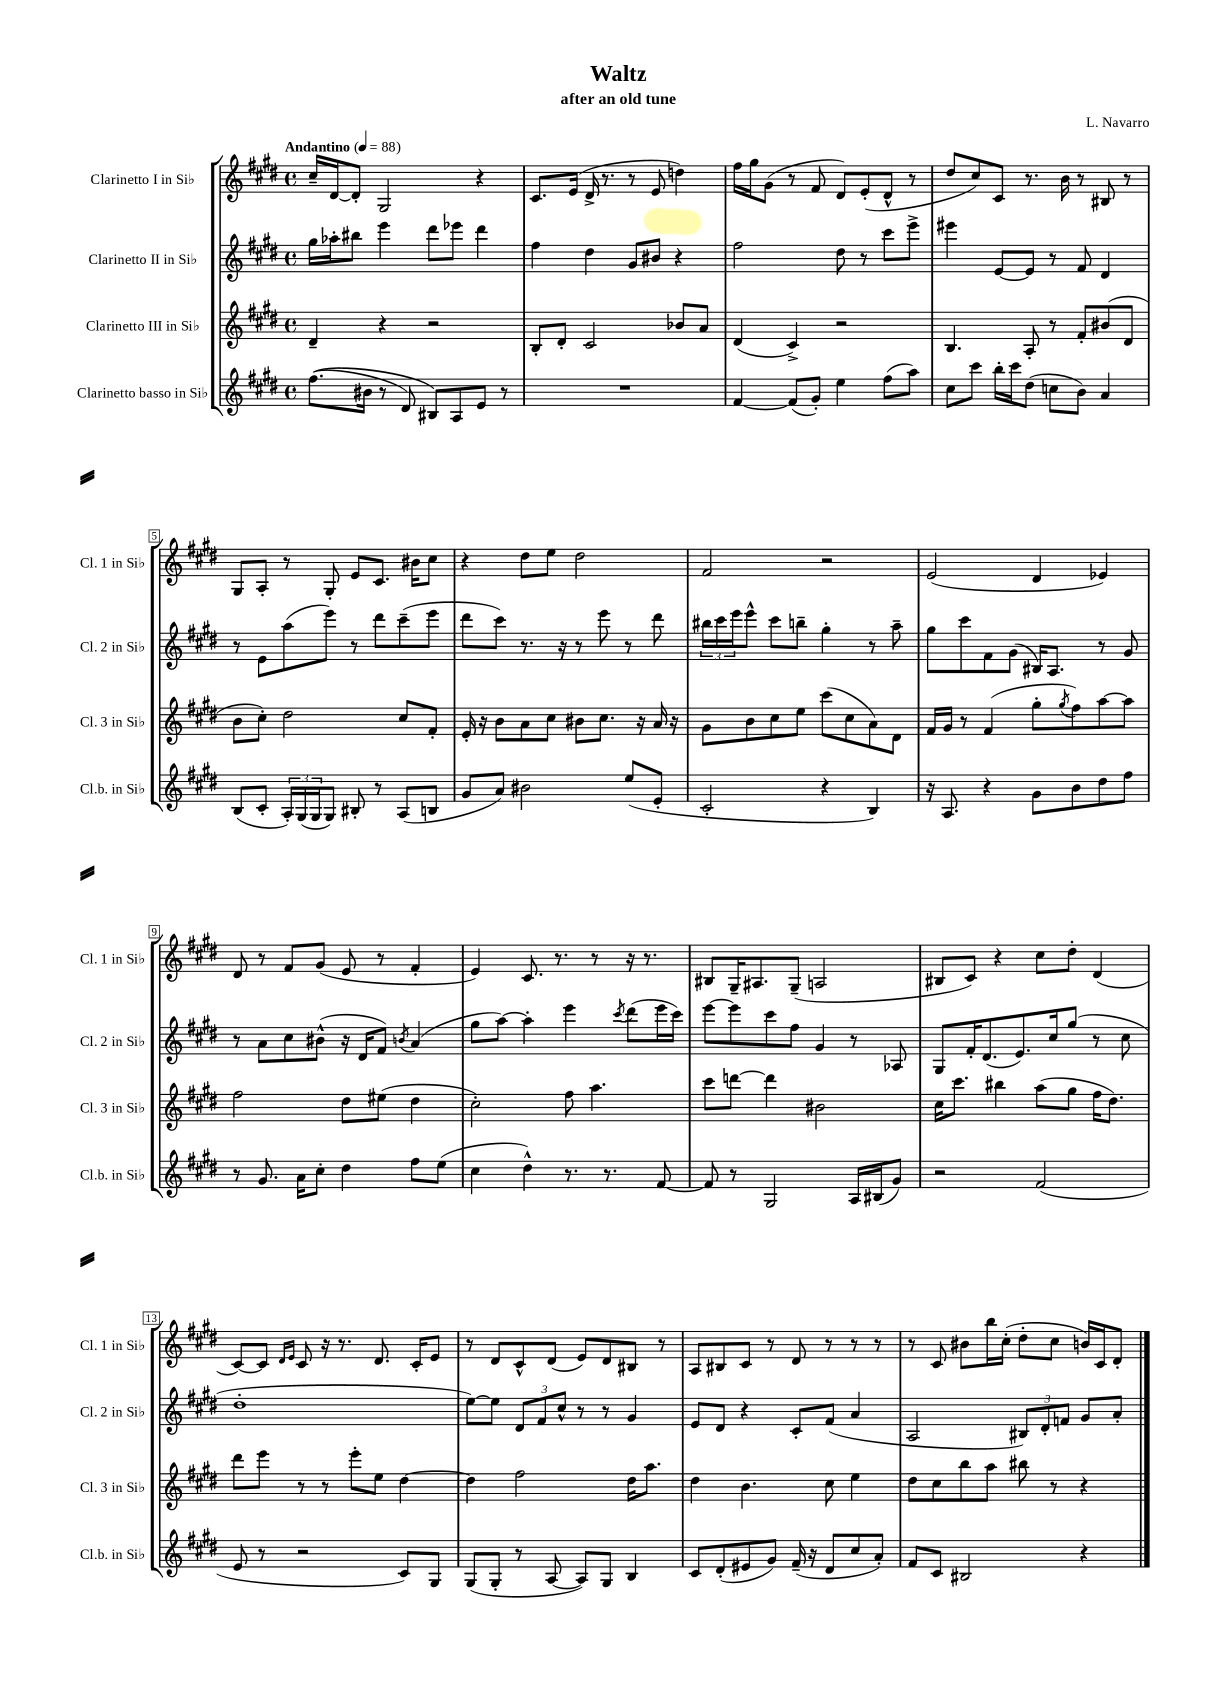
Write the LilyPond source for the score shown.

\header { title = "Waltz" composer = "L. Navarro" subtitle = "after an old tune" }
<<
\new StaffGroup <<
\new Staff = "s0" \with { instrumentName = "Clarinetto I in Sib" shortInstrumentName = "Cl. 1 in Sib" } {
    \clef treble \key e \major \defaultTimeSignature \time 4/4 \tempo "Andantino" 4 = 88
    cis''16-- dis'16~ dis'8-. gis2 r4 |
    cis'8. e'16( dis'16-> r8. r8 e'8 d''4) |
    fis''16 gis''16 gis'8( r8 fis'8 dis'8) e'8-.( dis'8-^ r8 |
    dis''8 cis''8) cis'8 r8. b'16 r8 bis8 r8 |
    gis8 a8-. r8 gis8-. e'8 cis'8. bis'16 cis''8 |
    r4 dis''8 e''8 dis''2 |
    fis'2 r2 |
    e'2( dis'4 ees'4) |
    dis'8 r8 fis'8 gis'8( e'8 r8 fis'4-. |
    e'4) cis'8. r8. r8 r16 r8. |
    bis8 gis16-- ais8. gis8--( a2 |
    bis8 cis'8) r4 cis''8 dis''8-. dis'4( |
    cis'8~) cis'8 \grace { dis'16 e'16 } cis'8 r16 r8. dis'8. cis'16-. e'8 |
    r8 dis'8 cis'8-^ dis'8( e'8) dis'8 bis8 r8 |
    a8 bis8 cis'8 r8 dis'8 r8 r8 r8 |
    r8 cis'8 bis'8 b''16 cis''16-.( dis''8-. cis''8 b'16) cis'16 dis'8-. \bar "|." |
}
\new Staff = "s1" \with { instrumentName = "Clarinetto II in Sib" shortInstrumentName = "Cl. 2 in Sib" } {
    \clef treble \key e \major \defaultTimeSignature \time 4/4
    gis''16 aes''16-. bis''8 e'''4 dis'''8 ees'''8 dis'''4 |
    fis''4 dis''4 gis'8 bis'8 r4 |
    fis''2 dis''8 r8 cis'''8 e'''8-> |
    eis'''4 e'8~ e'8 r8 fis'8 dis'4 |
    r8 e'8 a''8( e'''8) r8 dis'''8 cis'''8--( e'''8 |
    dis'''8 cis'''8) r8. r16 r8 e'''8 r8 dis'''8 |
    \tuplet 3/2 { bis''16 cis'''16 e'''16 } e'''8-^ cis'''8 b''8-- gis''4-. r8 a''8-- |
    gis''8 cis'''8 fis'8 gis'8( bis16) a8. r8 gis'8 |
    r8 a'8 cis''8 bis'8-^( r16 dis'16 fis'8) \acciaccatura { b'8 } a'4( |
    gis''8 a''8~) a''4-. e'''4 \acciaccatura { cis'''8 } dis'''8( e'''16 cis'''16) |
    e'''8~ e'''8 cis'''8 fis''8 gis'4 r8 aes8 |
    gis8 fis'16-. dis'8.( e'8.) cis''16 gis''8( r8 cis''8 |
    dis''1-. |
    e''8~) e''8 \tuplet 3/2 { dis'8 fis'8 cis''8-^ } r8 r8 gis'4 |
    e'8 dis'8 r4 cis'8-. fis'8( a'4 |
    a2 \tuplet 3/2 { bis8) dis'8-. f'8 } gis'8 a'8-. \bar "|." |
}
\new Staff = "s2" \with { instrumentName = "Clarinetto III in Sib" shortInstrumentName = "Cl. 3 in Sib" } {
    \clef treble \key e \major \defaultTimeSignature \time 4/4
    dis'4-- r4 r2 |
    b8-. dis'8-. cis'2 bes'8 a'8 |
    dis'4( cis'4->) r2 |
    b4. a8-. r8 fis'8-. bis'8( dis'8 |
    b'8 cis''8-.) dis''2 cis''8 fis'8-. |
    e'16-. r16 b'8 a'8 cis''8 bis'8 cis''8. r16 a'16 r16 |
    gis'8 b'8 cis''8 e''8 cis'''8( cis''8 a'8) dis'8 |
    fis'16 gis'16 r8 fis'4( gis''8-. \acciaccatura { gis''8 } fis''8) a''8~ a''8 |
    fis''2 dis''8 eis''8( dis''4 |
    cis''2-.) fis''8 a''4. |
    cis'''8 d'''8~ d'''4 bis'2 |
    cis''16 cis'''8. bis''4 a''8( gis''8 fis''16 dis''8.) |
    dis'''8 e'''8 r8 r8 e'''8-. e''8 dis''4~ |
    dis''4 fis''2 dis''16 a''8. |
    dis''4 b'4. cis''8 e''4 |
    dis''8 cis''8 b''8 a''8 bis''8 r8 r4 \bar "|." |
}
\new Staff = "s3" \with { instrumentName = "Clarinetto basso in Sib" shortInstrumentName = "Cl.b. in Sib" } {
    \clef treble \key e \major \defaultTimeSignature \time 4/4
    fis''8.(\( bis'16 r8 dis'8) bis8\) a8 e'8 r8 |
    R1 |
    fis'4~ fis'8( gis'8-.) e''4 fis''8( a''8) |
    cis''8 cis'''8 b''16-. cis'''16 dis''8( c''8 b'8) a'4 |
    b8( cis'8-. \tuplet 3/2 { a16-.) gis16( gis16 } gis8) bis8-. r8 a8( b8 |
    gis'8 a'8) bis'2 e''8( e'8-. |
    cis'2-. r4 b4) |
    r16 a8. r4 gis'8 b'8 dis''8 fis''8 |
    r8 gis'8. a'16 cis''8-. dis''4 fis''8 e''8( |
    cis''4 dis''4-^) r8. r8. fis'8~ |
    fis'8 r8 gis2 a16 bis16( gis'8) |
    r2 fis'2( |
    e'8 r8 r2 cis'8) gis8 |
    gis8( gis8-. r8 a8~ a8) gis8 b4 |
    cis'8 dis'8-.( eis'8 gis'8) fis'16--( r16 dis'8 cis''8 a'8-.) |
    fis'8 cis'8 bis2 r4 \bar "|." |
}
>>
>>
\layout { \context { \Score \override BarNumber.stencil = #(make-stencil-boxer 0.1 0.3 ly:text-interface::print) } }
